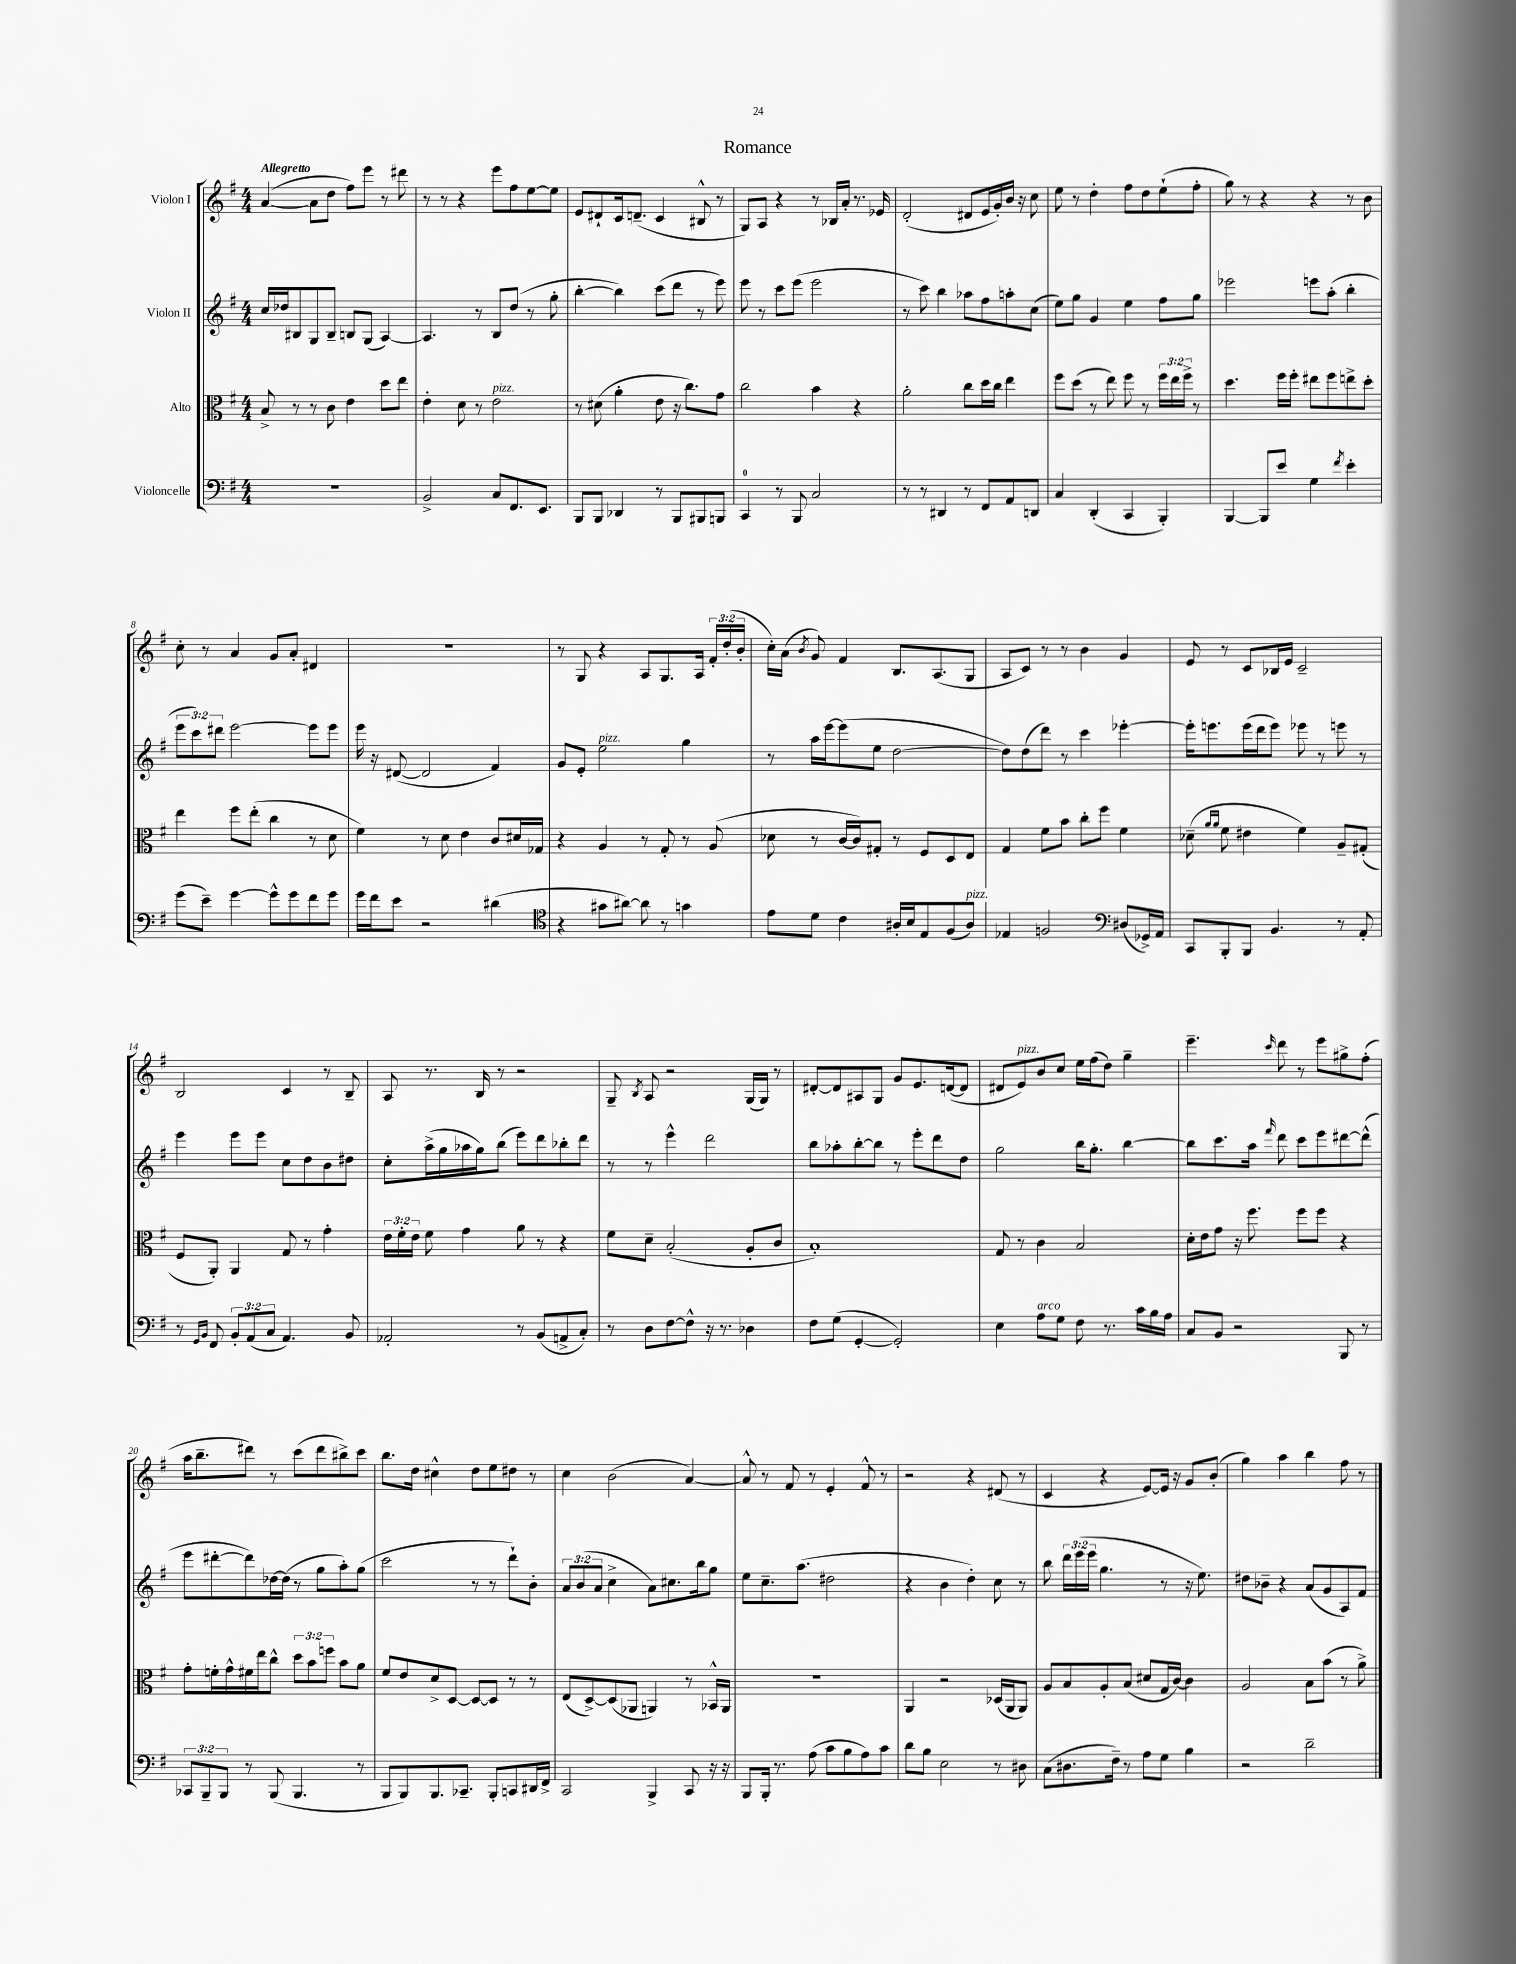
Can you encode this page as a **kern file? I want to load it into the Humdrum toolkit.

**kern	**kern	**kern	**kern
*staff4	*staff3	*staff2	*staff1
*clefF4	*clefC3	*clefG2	*clefG2
*k[f#]	*k[f#]	*k[f#]	*k[f#]
*M4/4	*M4/4	*M4/4	*M4/4
1r	8B^	16cc	([4a
.	.	16dd-	.
.	8r	8B#	.
.	8r	8G	8a]
.	8c	8B#~	8dd
.	4e	8B	8ff#)
.	.	(8G	8eee
.	8dd	[4A)	8r
.	8ee	.	8ddd#
=	=	=	=
2BB^	4e'	4.A]	8r
.	.	.	8r
.	8d	.	4r
.	8r	8r	.
8C	2e	8B	8eee
8.FF#	.	(8dd	8ff#
.	.	8r	[8ee
8.EE	.	.	.
.	.	8gg'	8ee]
=	=	=	=
8BBB	8r	[4bb'	8e
8BBB	(8d#	.	8d#`
4DD-	4a'	4bb])	16c
.	.	.	(8.d~
8r	8e	(8ccc	4c
8BBB	16r	8ddd	.
.	8.cc)	.	.
8BBB#	.	8r	8B#^^
8BBB	8g	8eee)	8r
=	=	=	=
4CC	2cc	8eee	8G)
.	.	8r	8A
8r	.	8ccc	4r
8BBB	.	(8eee	.
2C	4b	2eee	8r
.	.	.	16B-
.	.	.	16a'
.	4r	.	8.r
.	.	.	16e-
=	=	=	=
8r	2a'	8r	(2d'
8r	.	8ccc)	.
4DD#	.	4bb	.
8r	8cc	8aa-	8d#
8FF#	16dd	8ff#	16e
.	16cc	.	16g')
8AA	4ee	8aa'	16b
.	.	.	16r
8DD	.	(8cc	8cc
=	=	=	=
4C	8ff#	8ee)	8ee
.	(8dd	8gg	8r
(4DD'	8r	4g	4dd'
.	8ee)	.	.
4CC	8ff#	4ee	8ff#
.	8r	.	8dd
4BBB')	24ff#	8ff#	(8ee`
.	24ee	.	.
.	24ff#^	.	.
.	8r	8gg	8ff#'
=	=	=	=
[4BBB	4.dd	2eee-	8gg)
.	.	.	8r
8BBB]	.	.	4r
8e	16ff#	.	.
.	16ff#'	.	.
4G	8ee#	8eee	4r
.	8ff#	(8aa'	.
8qf#	.	.	.
4e'	8ee^	4bb'	8r
.	8dd'	.	8b
=	=	=	=
(8g	4ee	12eee	8cc'
.	.	12ccc)	.
8e~)	.	.	8r
.	.	12ddd#	.
[4g	8ff#	[2eee	4a
.	(8ee'	.	.
8g^^]	4cc	.	8g
8g	.	.	8a'
8f#	8r	8eee]	4d#
8g	8d	8eee	.
=	=	=	=
16g	4f#)	16eee	1r
16f#	.	16r	.
8e	.	([8d#	.
2r	8r	2d#]	.
.	8d	.	.
.	4e	.	.
(4d#	8c	4f#)	.
.	16d#	.	.
.	16G-	.	.
=	=	=	=
*clefC4	*	*	*
4r	4r	8g	8r
.	.	8e'	8G
8g#	4A	2ee	4r
[8a#)	.	.	.
8a#]	8r	.	8A
8r	8G'	.	8.G
4g	8r	4gg	.
.	.	.	16A
.	(8A	.	24f#'
.	.	.	(24dd'
.	.	.	24b'
=	=	=	=
8e	8d-	8r	16cc')
.	.	.	(16a
.	.	.	8qb
8d	8r	16aa	8g)
.	.	[16eee	.
4c	[16c	(8eee]	4f#
.	16c])	.	.
.	8G#'	8ee	.
16A#'	8r	[2dd	8.B
16B	.	.	.
8E	8F#	.	.
.	.	.	(8.A
(8F#	8D	.	.
8A#)	8E	.	8G
=	=	=	=
4E-	4G	8dd])	8A
.	.	(8dd	8c)
2F	8f#	8ddd)	8r
.	8b	8r	8r
.	8cc'	4ccc	4b
.	8ff#	.	.
*clefF4	*	*	*
(8D#	4f#	[4eee-'	4g
16GG-^)	.	.	.
16AA	.	.	.
=	=	=	=
8CC	(8d-~	16eee-']	8e
.	.	8.eee	.
.	16qqa	.	.
.	16qqa	.	.
8BBB'	8f#	.	8r
8BBB	4e#	(16eee	8c
.	.	16ddd	.
4.BB	.	8eee)	16B-
.	.	.	16e
.	4f#)	8eee-	2c~
.	.	8r	.
8r	8A~	8eee	.
8AA'	(8G#'	8r	.
=	=	=	=
8r	8F#	4eee	2B
16qqGG	.	.	.
16qqBB	.	.	.
8FF#	8AA')	.	.
12BB'	4AA	8eee	.
(12AA	.	.	.
.	.	8eee	.
12C	.	.	.
4.AA)	8G	8cc	4c
.	8r	8dd	.
.	4g'	8b	8r
8BB	.	8dd#	8B~
=	=	=	=
2AA-'	24e	8cc'	8A
.	24f#'	.	.
.	24e	.	.
.	8f#	(16aa^	8.r
.	.	16gg	.
.	4g	16aa-	.
.	.	16gg)	16B
.	.	(8bb	8r
8r	8a	8eee)	2r
(8BB	8r	8ddd	.
8AA^	4r	8bb-'	.
8C')	.	8ddd	.
=	=	=	=
8r	8f#	8r	8G~
.	.	.	8qB
8D	8d~	8r	8A
[8F#	(2B'	4eee^^	2r
8F#^^]	.	.	.
16r	.	2ddd	.
8.r	.	.	.
4D-	8A'	.	(16G
.	.	.	16G)
.	8c	.	8r
=	=	=	=
8F#	1B')	8bb	[8d#'
(8G	.	8aa-'	8d#]
[4GG'	.	[8bb'	8A#
.	.	8bb]	8G
2GG'])	.	8r	8g
.	.	8eee'	8.e
.	.	8ddd	.
.	.	.	([16d
.	.	8dd	8d]
=	=	=	=
4E	8G	2gg	8d#
.	8r	.	8e)
8A	4c	.	8b
8G	.	.	8cc
8F#	2B	16bb	16ee
.	.	8.gg'	(16ff#
8.r	.	.	8dd)
.	.	[4bb	4gg~
16c	.	.	.
16B	.	.	.
16A	.	.	.
=	=	=	=
8C	16d'	8bb]	4.eee~
.	16e	.	.
8BB	8g	8.ccc	.
2r	16r	.	.
.	8.ff#	16aa	.
.	.	16qqfff#	16qqccc
.	.	8ddd	8ddd
.	8ff#	8ccc	8r
.	8ff#	8eee	8eee
8BBB	4r	[8ddd#	8gg#^
8r	.	(8ddd#^^]	(8ff#'
=	=	=	=
12CC-	8g'	8eee	16aa
.	.	.	8.bb~
12BBB~	.	.	.
.	16f'	[8ddd#'	.
12BBB	.	.	.
.	16g^^	.	.
8r	16f#	8ddd#])	8ddd#)
.	16ee	.	.
(8BBB	8cc^^	[16dd-	8r
.	.	(16dd-]	.
4.BBB	12dd	8r	(8ccc
.	12b	.	.
.	.	8gg	8ddd#
.	12ff	.	.
.	8b	8aa')	8bb#^)
8r	8a	(8gg	8ccc
=	=	=	=
8BBB	8f#	2ccc	8.bb
8BBB)	8e	.	.
.	.	.	16dd
8.BBB	8d^	.	4cc#^^
.	[8D	.	.
8.CC-~	.	.	.
.	8D_	8r	8dd
8BBB'	8D]	8r	8ee
8CC	8r	8ddd`)	8dd#
16DD#	8r	8b'	8r
16FF#^	.	.	.
=	=	=	=
2CC	(8E	12a	4cc
.	.	(12b	.
.	[8D^)	.	.
.	.	12a	.
.	(8D]	4cc^	(2b
.	8AA-	.	.
4BBB^	4AA)	8a)	.
.	.	8.cc#	.
8CC	8r	.	[4a)
.	.	16bb	.
16r	16BB-^^	8gg	.
16r	16AA	.	.
=	=	=	=
8BBB	1r	8ee	8a^^]
16BBB'	.	8.cc~	8r
8.r	.	.	.
.	.	.	8f#
.	.	(8.aa	.
(8A	.	.	8r
8c	.	2dd#	4e'
8B	.	.	.
8A)	.	.	8f#^^
8c	.	.	8r
=	=	=	=
8d	4AA	4r	2r
8B	.	.	.
2E	2r	4b	.
.	.	4dd')	4r
8r	(16D-	8cc	(8d#
.	16AA	.	.
8D#	8AA)	8r	8r
=	=	=	=
(8C	8A	8bb	4c
8.D#	8B	24ddd	.
.	.	(24eee	.
.	.	24eee	.
.	8A'	4.gg	4r
16F#~)	.	.	.
8r	(8B	.	.
8A	8d#	.	[8e)
8G	16G	8r	16e]
.	[16c)	.	16r
4B	4c]	16r	8g
.	.	8.ee)	.
.	.	.	(8b'
=	=	=	=
2r	2A	8dd#	4gg)
.	.	8b-~	.
.	.	4r	4aa
2d~	8B	(8a	4bb
.	(8b	8g	.
.	8r	8A)	8ff#
.	8a^)	8f#	8r
==	==	==	==
*-	*-	*-	*-
